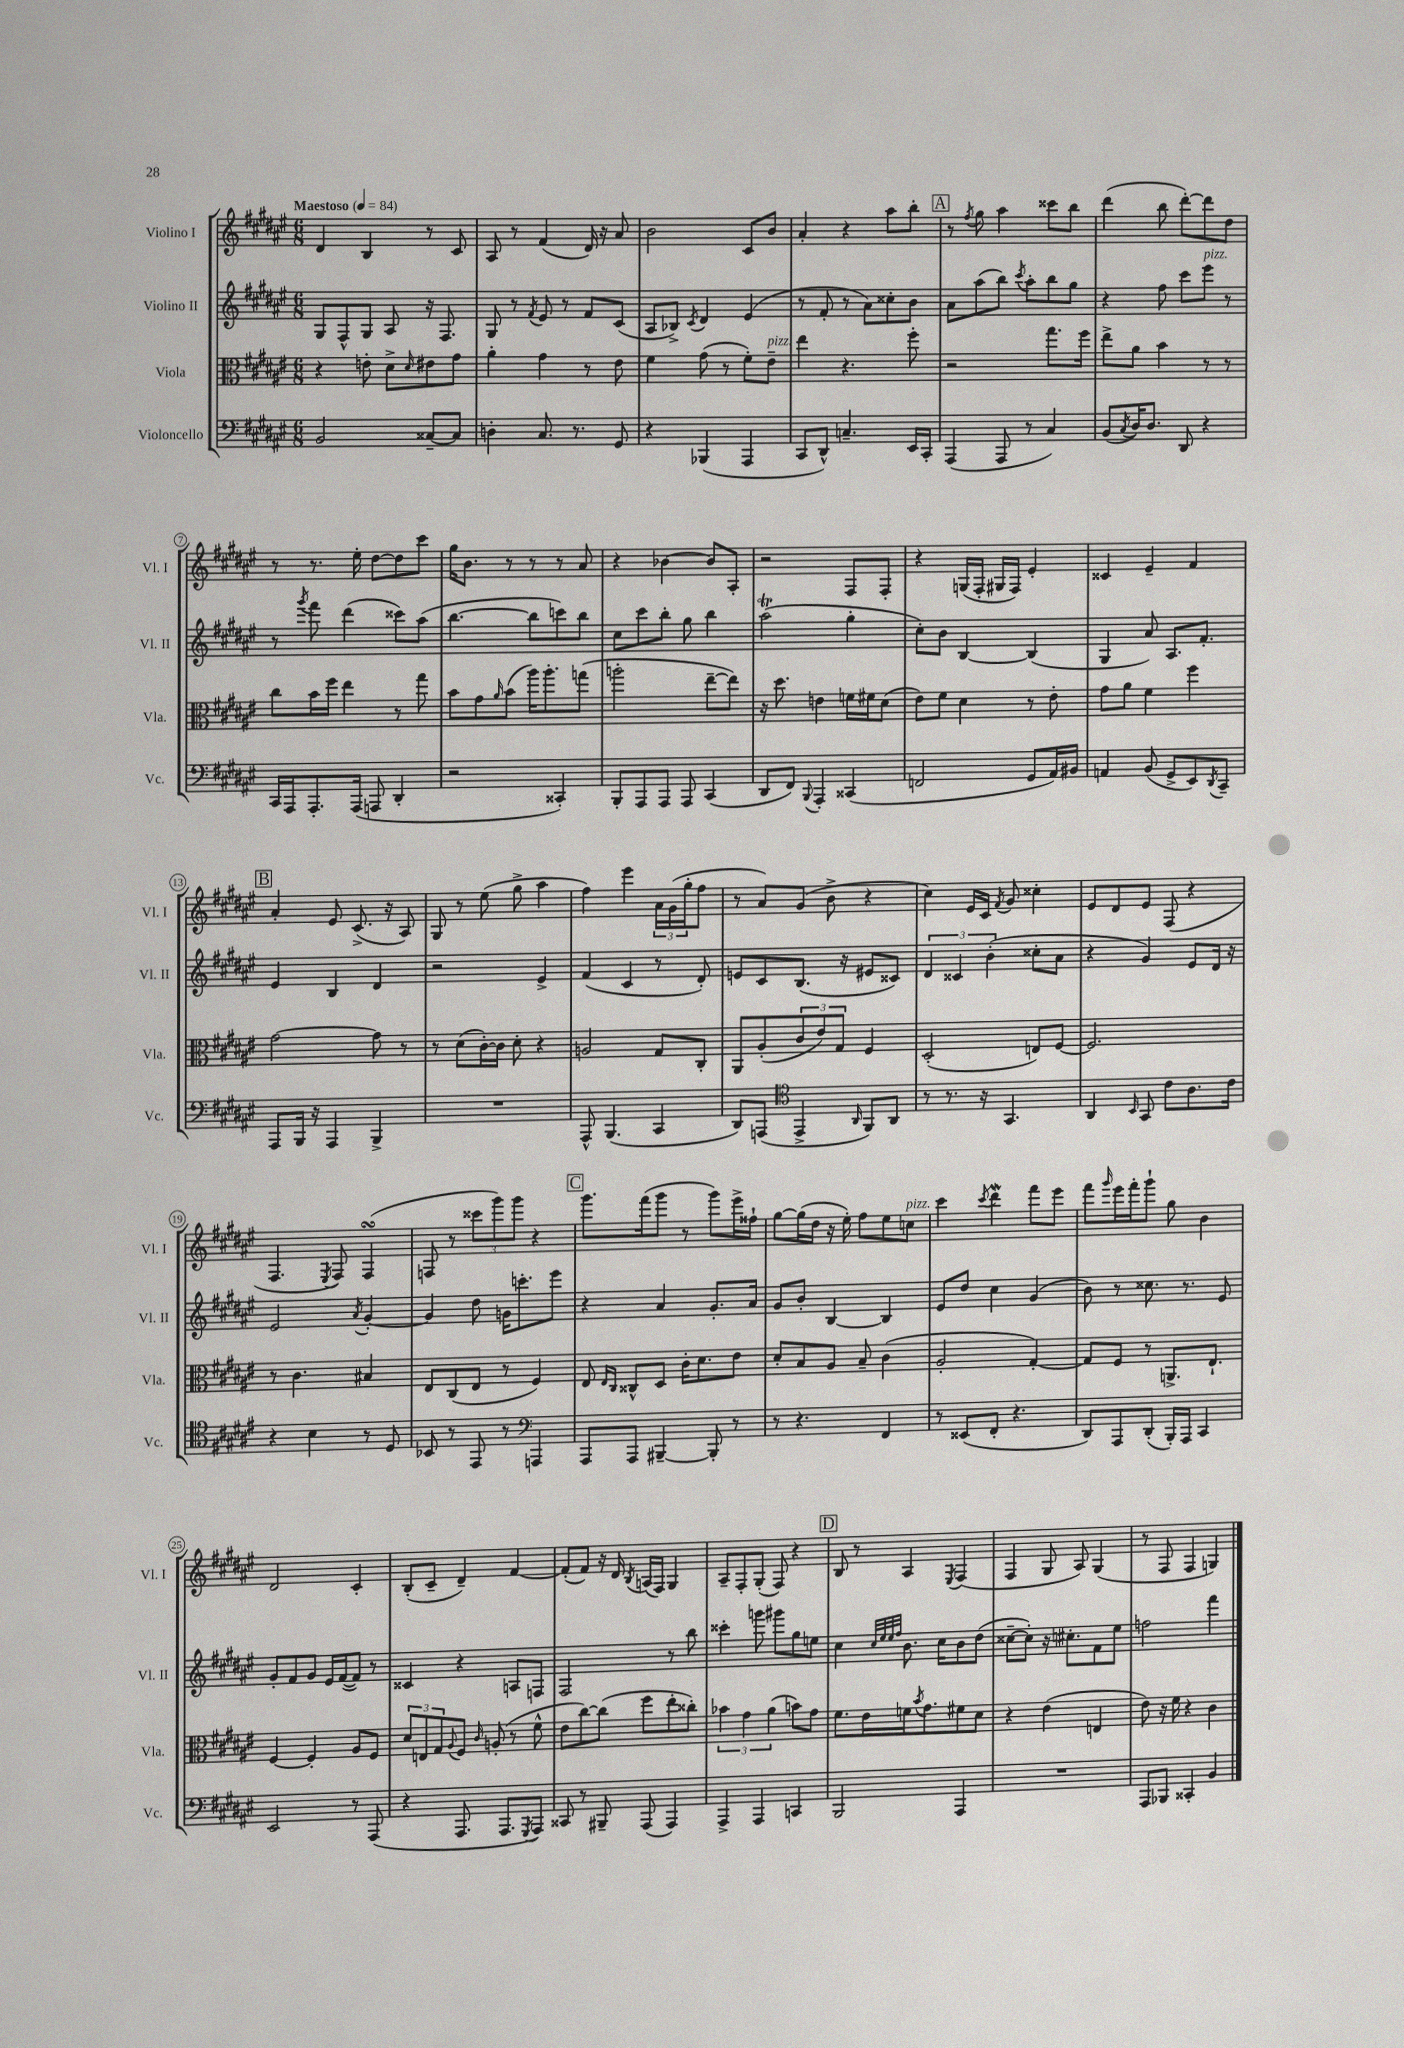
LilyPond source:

<<
\new StaffGroup <<
\new Staff = "s0" \with { instrumentName = "Violino I" shortInstrumentName = "Vl. I" } {
    \clef treble \key fis \major \numericTimeSignature \time 6/8 \tempo "Maestoso" 4 = 84
    dis'4 b4 r8 cis'8 |
    ais8 r8 fis'4( dis'16) r16 ais'8 |
    b'2 cis'8 b'8 |
    ais'4-. r4 ais''8 b''8-. |
    \mark \markup { \box "A" } r8 \acciaccatura { fis''8 } gis''8 ais''4 cisis'''8 b''8 |
    dis'''4( b''8 dis'''8~-.) dis'''8 dis''8 |
    r8 r8. eis''16-. dis''8~ dis''8 cis'''8 |
    gis''16 b'8. r8 r8 r8 ais'8 |
    r4 bes'4~ bes'8 ais8-. |
    r2 fis8 fis8-. |
    r4 g16( fis16-. gis16 fis16) eis'4-. |
    cisis'4 eis'4-- fis'4 |
    \mark \markup { \box "B" } ais'4-. eis'8 cis'8.->( r16 ais8) |
    gis8 r8 eis''8( gis''8-> ais''4 |
    fis''4) eis'''4 \tuplet 3/2 { ais'16 gis'16( gis''16-. } fis''8 |
    r8 ais'8) gis'8( b'8-> r4 |
    cis''4) eis'16 cis'16 \acciaccatura { fis'8 } gis'8 cisis''4-. |
    eis'8 dis'8 eis'8 fis8( r4 |
    fis4. \acciaccatura { eis8 } fis8) fis4\turn( |
    f8 r8 \tuplet 3/2 { cisis'''8 gis'''8) gis'''8 } r4 |
    \mark \markup { \box "C" } gis'''8. fis'''16( gis'''8 r8 gis'''8) eis'''16-> fisis''16-! |
    gis''8~ gis''16( dis''16 r16 eis''16-.) fis''8 eis''8 c''8^\markup { \italic "pizz." } |
    cis'''4 \acciaccatura { cis'''8 } dis'''4\mordent fis'''8 eis'''8 |
    fis'''8 \grace { gis'''16 } eis'''16 fis'''16-. gis'''8-! gis''8 b'4 |
    dis'2 cis'4-. |
    b8-.( cis'8-- dis'4--) fis'4~ |
    fis'8-.( fis'8) r16 dis'16 \acciaccatura { b8 } a16( fis16) gis4 |
    ais8-- fis8-. gis8-.( fis8) r4 |
    \mark \markup { \box "D" } b8 r8 ais4 \acciaccatura { eis8 } fis4( |
    fis4 gis8 ais8) gis4( |
    r8 fis8 fis4 g4) \bar "|." |
}
\new Staff = "s1" \with { instrumentName = "Violino II" shortInstrumentName = "Vl. II" } {
    \clef treble \key fis \major \numericTimeSignature \time 6/8
    gis8 fis8-^ gis8 ais8 r16 fis8. |
    gis8 r8 \acciaccatura { fis'8 } eis'8 r8 fis'8 cis'8( |
    ais8 bes8->) \acciaccatura { cis'8 } dis'4 eis'4( |
    r8 fis'8-. r8 ais'8) cisis''8-. b'8 |
    \mark \markup { \box "A" } ais'8 ais''8( b''8) \acciaccatura { cis'''8 } ais''8-. b''8 gis''8 |
    r4 fis''8 cis'''8 eis'''8^\markup { \italic "pizz." } r8 |
    r8 \acciaccatura { gis'''8 } fis'''8 dis'''4( cisis'''8) ais''8( |
    b''4.~ b''8 c'''8) b''8 |
    cis''8 cis'''8 b''8-. gis''8 b''4 |
    ais''2\trill( gis''4-. |
    cis''8-.) b'8 b4~ b4( |
    gis4 ais'8) ais8. fis'8.-. |
    \mark \markup { \box "B" } eis'4 b4 dis'4 |
    r2 eis'4-> |
    fis'4( cis'4 r8 dis'8-.) |
    e'8 cis'8 b8.( r16 eis'8 cisis'8) |
    \tuplet 3/2 { dis'4 cisis'4 b'4-.( } cisis''8-. ais'8 |
    r4 gis'4) eis'8 dis'16 r16 |
    eis'2 \acciaccatura { ais'8 } gis'4~-. |
    gis'4 dis''8 g'16 c'''8.-. eis'''8 |
    \mark \markup { \box "C" } r4 ais'4 gis'8.-. ais'16 |
    gis'8 b'8-. b4~ b4 |
    eis'8 dis''8 cis''4 gis'4( |
    b'8) r8 cisis''8. r8. eis'8 |
    gis'8-. fis'8 gis'8 eis'16 fis'16~( fis'8) r8 |
    cisis'4 r4 a8 f8 |
    fis2 r8 b''8 |
    cisis'''4-. g'''8 gis'''8 gis''8 e''8 |
    \mark \markup { \box "D" } cis''4 \grace { cis''32 eis''32 eis''32 fis''32 } b'8. cis''16 b'8 dis''8( |
    cisis''8~-- cisis''8-.) r16 cis''8.-. fis'8 eis''8 |
    f''2 fis'''4 \bar "|." |
}
\new Staff = "s2" \with { instrumentName = "Viola" shortInstrumentName = "Vla." } {
    \clef alto \key fis \major \numericTimeSignature \time 6/8
    r4 e'8-. dis'8-> \grace { dis'16 } eis'8 gis'8 |
    ais'4-. gis'4 r8 eis'8 |
    fis'4 gis'8( r8 fis'8-.) eis'8--^\markup { \italic "pizz." } |
    eis''4 r4. fis''8-. |
    \mark \markup { \box "A" } r2 gis''8. fis''16 |
    eis''8-> ais'8 b'4 r8 r8 |
    cis''8 b'16 fis''16 eis''4 r8 gis''8 |
    b'8 gis'8 \grace { ais'16 } b'8( ais''16) ais''8.-. g''8( |
    a''2-. eis''8~-- eis''8) |
    r16 dis''8. e'4 f'16 fis'16 dis'8( |
    eis'8) fis'8 dis'4 r8 eis'8-. |
    gis'8 ais'8 fis'4 fis''4 |
    \mark \markup { \box "B" } gis'2~ gis'8 r8 |
    r8 dis'8( cis'16~-.) cis'16 dis'8-. r4 |
    a2 gis8 cis8-. |
    ais,8 ais8-.( \tuplet 3/2 { cis'8 eis'8) gis8 } fis4 |
    dis2-.( e8) fis8~ |
    fis2. |
    r8 cis'4. bis4 |
    eis8 cis8( eis8 r8 fis4) |
    \mark \markup { \box "C" } eis8 \grace { eis16 cis16 } cisis8-^ dis8 cis'16-. dis'8. eis'8 |
    dis'8-. b8 ais8 b8-- cis'4( |
    ais2-. gis4~-.) |
    gis8 fis8 r8 a,8.-> eis8.-! |
    fis4~ fis4-. ais8 fis8 |
    \tuplet 3/2 { dis'8 e8 gis8 } \appoggiatura { ais8 } fis8 \grace { cis'16 } a8-.( r8 fis'8-^ |
    eis'8 cis''8~) cis''8( fis''8 eis''8-. cisis''8-.) |
    \tuplet 3/2 { bes'4 gis'4 ais'4( } b'8) gis'8 |
    \mark \markup { \box "D" } fis'8. eis'16 f'16 \acciaccatura { b'8 } gis'8. fis'8 dis'8 |
    r4 eis'4( e4 |
    eis'8) r16 fis'16 r4 cis'4 \bar "|." |
}
\new Staff = "s3" \with { instrumentName = "Violoncello" shortInstrumentName = "Vc." } {
    \clef bass \key fis \major \numericTimeSignature \time 6/8
    b,2 cisis8~-- cisis8 |
    d4-. cis8. r8. gis,8 |
    r4 bes,,4( ais,,4 |
    cis,8 dis,8-^) c4.-- eis,16 cis,16-. |
    \mark \markup { \box "A" } ais,,4( ais,,8 r8 cis4) |
    b,8( \acciaccatura { cis8 } dis16) dis8. dis,8 r4 |
    cis,16 ais,,16 ais,,8.-. ais,,16( a,,8 dis,4-. |
    r2 cisis,4-.) |
    b,,8-. ais,,8 ais,,8 ais,,8 cis,4( |
    dis,8 fis,8) \appoggiatura { b,,8 } ais,,4-. cisis,4( |
    f,2 gis,8 ais,16) bis,16 |
    a,4 b,8( gis,8-> eis,8) \acciaccatura { dis,8 } cis,8-- |
    \mark \markup { \box "B" } ais,,8 b,,16 r16 ais,,4 b,,4-> |
    R2. |
    ais,,8-^ b,,4.( cis,4 |
    dis,8) a,,8( \clef tenor eis,4-> \grace { ais,16 } fis,8) ais,8 |
    r8 r8. r16 gis,4. |
    ais,4 \grace { b,16 } gis,8 cis'8 ais8. cis'16 |
    r4 b4 r8 dis8 |
    bes,8 r8 eis,8 r8 \clef bass a,,4 |
    \mark \markup { \box "C" } ais,,8 ais,,8 bis,,4~-- bis,,8-. r8 |
    r8 r4. fis,4 |
    r8 eisis,8( fis,8-. r4. |
    dis,8) ais,,8 dis,8-.( b,,16-.) ais,,16 cis,4 |
    eis,2 r8 ais,,8( |
    r4 ais,,8. ais,,8. \acciaccatura { gis,,8 } ais,,8) |
    cisis,8 r8 bis,,8-- ais,,8( ais,,4) |
    ais,,4-> ais,,4 c,4 |
    \mark \markup { \box "D" } b,,2 ais,,4 |
    R2. |
    ais,,8 bes,,8 cisis,4-. b,4 \bar "|." |
}
>>
>>
\layout { \context { \Score \override BarNumber.stencil = #(make-stencil-circler 0.1 0.3 ly:text-interface::print) } }
